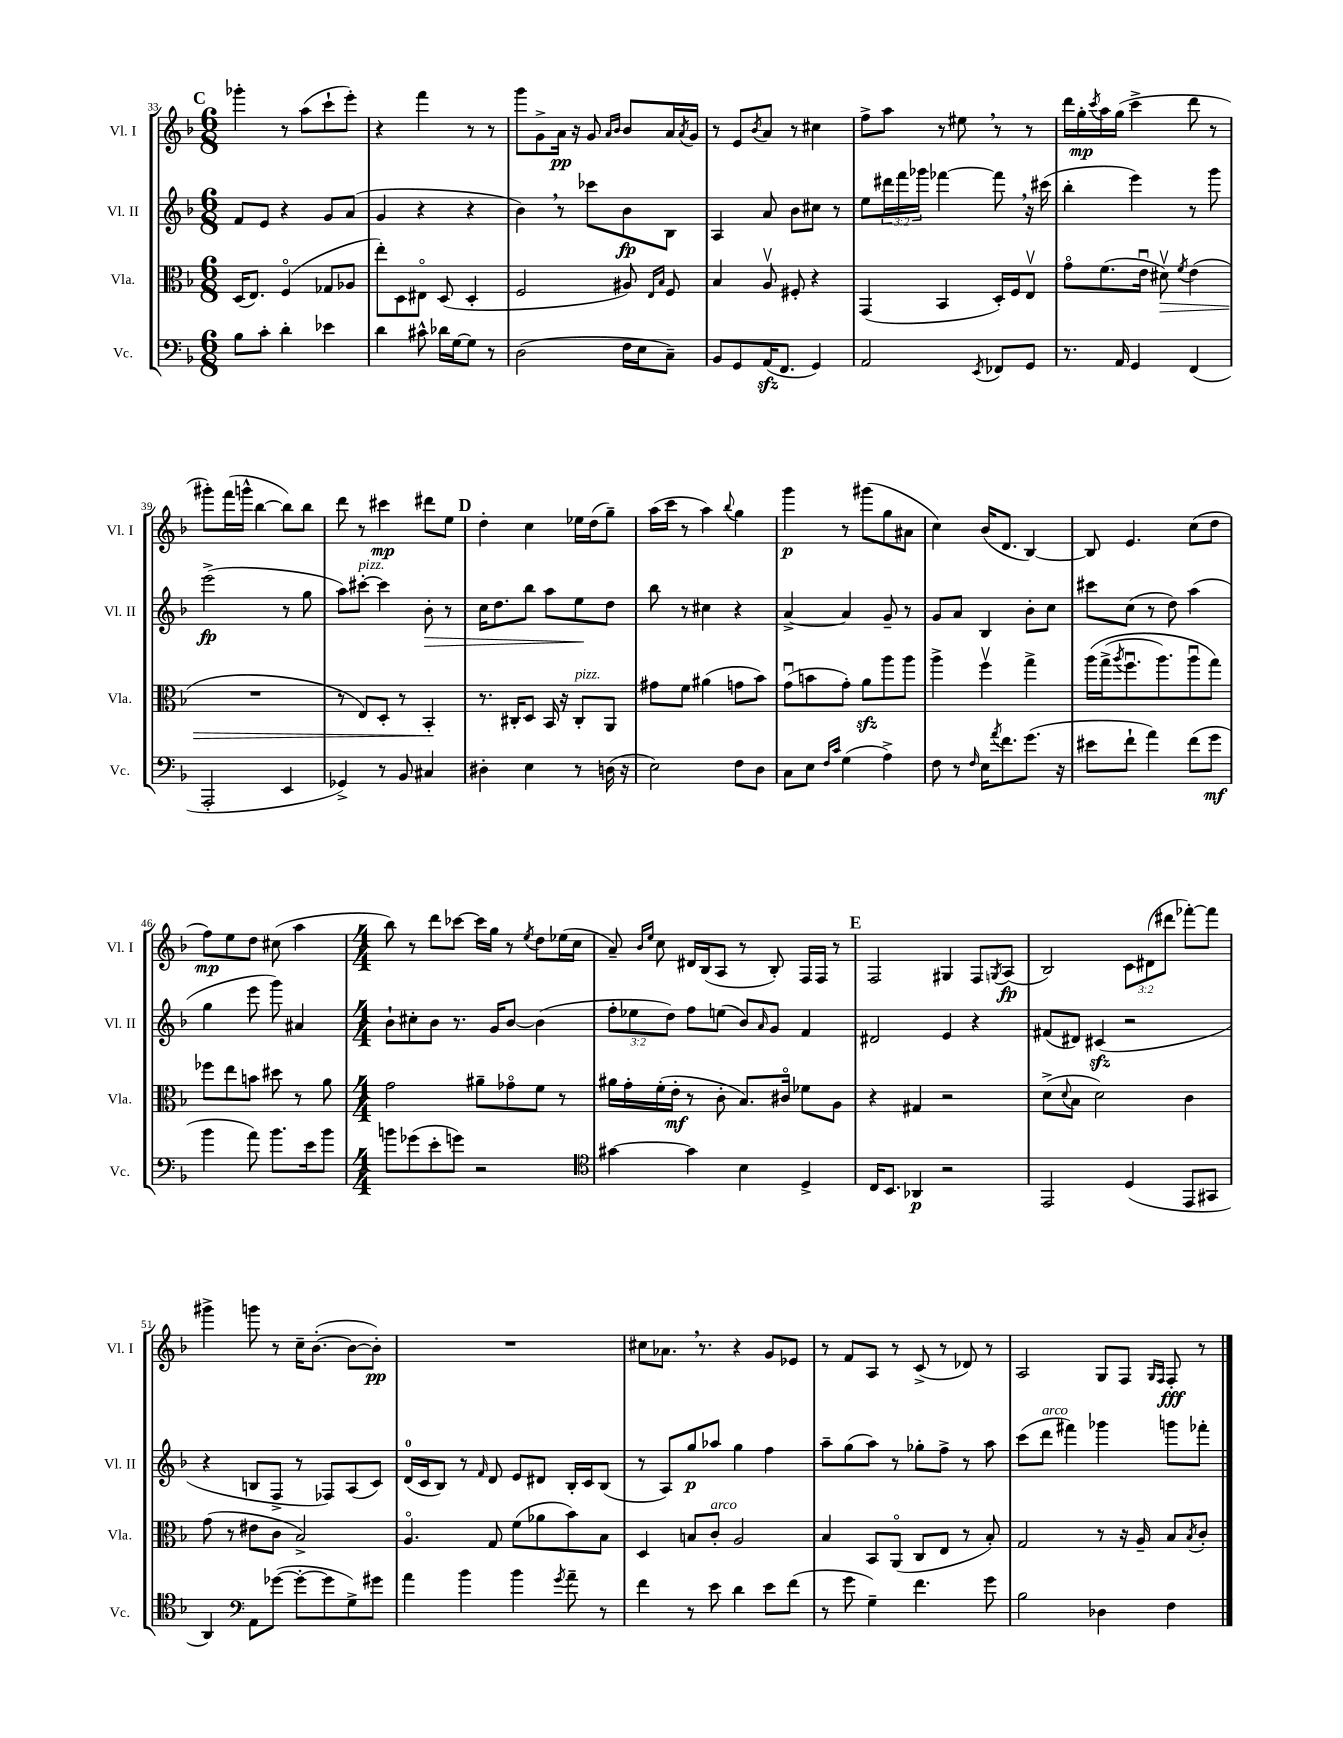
<<
\new StaffGroup <<
\new Staff = "s0" \with { instrumentName = "Vl. I" shortInstrumentName = "Vl. I" } {
    \clef treble \key f \major \numericTimeSignature \time 6/8 \override Staff.TupletNumber.text = #tuplet-number::calc-fraction-text
    \mark \markup { \bold "C" } ges'''4-. r8 a''8( c'''8-! e'''8-.) |
    r4 f'''4 r8 r8 |
    g'''8 g'8-> a'16\pp r16 g'8 \grace { a'16 bes'16 } bes'8 a'16 \acciaccatura { a'8 } g'16 |
    r8 e'8 \acciaccatura { bes'8 } a'8 r8 cis''4 |
    f''8-> a''8 r8 eis''8 \breathe r8 r8 |
    d'''16 g''16-.\mp \acciaccatura { c'''8 } a''16 g''16( c'''4-> d'''8 r8 |
    gis'''8-.) f'''16( g'''16-^ bes''4~ bes''8) bes''8 |
    d'''8 r8 cis'''4\mp dis'''8 e''8 |
    \mark \markup { \bold "D" } d''4-. c''4 ees''16 d''16( g''8--) |
    a''16( c'''16 r8 a''4) \appoggiatura { bes''8 } g''4 |
    g'''4\p r8 gis'''8( g''8 ais'8 |
    c''4) bes'16( d'8. bes4~) |
    bes8 e'4. c''8( d''8 |
    f''8\mp) e''8 d''8 cis''8( a''4 |
    \numericTimeSignature \time 4/4 bes''8) r8 d'''8 ces'''8~ ces'''16 g''16 r8 \acciaccatura { e''8 } d''8 ees''16( c''16 |
    a'8--) \grace { bes'16 e''16 } c''8 dis'16 bes16( a8 r8 bes8-.) f16 f16 r8 |
    \mark \markup { \bold "E" } f2 gis4 f8 \acciaccatura { g8 } a8\fp( |
    bes2) \tuplet 3/2 { c'8 dis'8( dis'''8 } fes'''8~-.) fes'''8 |
    gis'''4-> g'''8 r8 c''16-- bes'8.~-.( bes'8~ bes'8-.\pp) |
    R1 |
    cis''8 aes'8. \breathe r8. r4 g'8 ees'8 |
    r8 f'8 a8 r8 c'8->( r8 des'8) r8 |
    a2 g8 f8 \grace { g16 f16 } f8-.\fff r8 \bar "|." |
}
\new Staff = "s1" \with { instrumentName = "Vl. II" shortInstrumentName = "Vl. II" } {
    \clef treble \key f \major \numericTimeSignature \time 6/8 \override Staff.TupletNumber.text = #tuplet-number::calc-fraction-text
    \mark \markup { \bold "C" } f'8 e'8 r4 g'8 a'8( |
    g'4 r4 r4 |
    bes'4) \breathe r8 ces'''8 bes'8\fp bes8 |
    a4 a'8 bes'8 cis''8 r8 |
    e''8 \tuplet 3/2 { dis'''16 f'''16 ges'''16 } fes'''4~ fes'''8 \breathe r16 cis'''16( |
    bes''4-. e'''4) r8 g'''8 |
    e'''2->\fp( r8 g''8 |
    a''8) cis'''8~-.^\markup { \italic "pizz." } cis'''4 bes'8-.\> r8 |
    \mark \markup { \bold "D" } c''16 d''8. bes''8 a''8 e''8\! d''8 |
    bes''8 r8 cis''4 r4 |
    a'4~-> a'4 g'8-- r8 |
    g'8 a'8 bes4 bes'8-. c''8 |
    cis'''8 c''8( r8 d''8) a''4( |
    g''4 e'''8 g'''8) ais'4 |
    \numericTimeSignature \time 4/4 bes'8-! cis''8-. bes'8 r8. g'16 bes'8~ bes'4( |
    \tuplet 3/2 { f''8-. ees''8 d''8) } f''8 e''8( bes'8) \grace { a'16 } g'8 f'4 |
    \mark \markup { \bold "E" } dis'2 e'4 r4 |
    fis'8( dis'8) cis'4\sfz( r2 |
    r4 b8 f8-> r8 fes8) a8( c'8) |
    d'16-0( c'16 bes8) r8 \grace { f'16 } d'8 e'8 dis'8 bes16-. c'16 bes8( |
    r8 a8) g''8\p aes''8 g''4 f''4 |
    a''8-- g''8( a''8) r8 ges''8-. f''8-> r8 a''8 |
    c'''8( d'''8^\markup { \italic "arco" } fis'''4) ges'''4 g'''8 fes'''8-. \bar "|." |
}
\new Staff = "s2" \with { instrumentName = "Vla." shortInstrumentName = "Vla." } {
    \clef alto \key f \major \numericTimeSignature \time 6/8
    \mark \markup { \bold "C" } d16( e8.) f4\flageolet( ges8 aes8 |
    e''8-.) d8 eis8\flageolet d8( d4-. |
    f2 ais8) \grace { e16 bes16 } f8 |
    bes4 a8\upbow fis8-. r4 |
    g,4( bes,4 d16-.) f16 e8\upbow |
    g'8\flageolet f'8.( e'16\downbow dis'8\upbow\>) \acciaccatura { f'8 } e'4( |
    R2. |
    r8 e8) d8-. r8 bes,4-.\! |
    \mark \markup { \bold "D" } r8. cis16-. d8 bes,16 r16 cis8-.^\markup { \italic "pizz." } a,8 |
    gis'8 f'8 ais'4( g'8 bes'8) |
    g'8\downbow( b'8 g'8-.) a'8\sfz a''8 a''8 |
    a''4-> f''4\upbow g''4-> |
    a''16\( g''16->( \acciaccatura { a''8 } f''8.\downbow a''8.) a''8\downbow g''8\) |
    fes''8 e''8 b'8 dis''8 r8 a'8 |
    \numericTimeSignature \time 4/4 g'2 ais'8-- ges'8\flageolet f'8 r8 |
    ais'16 g'16-. f'16-.( e'16-.\mf r8 c'8-. bes8.) cis'16\flageolet fes'8 a8 |
    \mark \markup { \bold "E" } r4 gis4 r2 |
    d'8->( \appoggiatura { d'8 } bes8 d'2) c'4 |
    g'8( r8 eis'8 c'8 bes2->) |
    a4.\flageolet g8 f'8( aes'8 bes'8) bes8 |
    d4 b8 c'8-.^\markup { \italic "arco" } a2 |
    bes4 bes,8 a,8\flageolet( c8 e8 r8 bes8-.) |
    g2 r8 r16 a16-- bes8 \acciaccatura { bes8 } c'8-. \bar "|." |
}
\new Staff = "s3" \with { instrumentName = "Vc." shortInstrumentName = "Vc." } {
    \clef bass \key f \major \numericTimeSignature \time 6/8
    \mark \markup { \bold "C" } bes8 c'8-. d'4-. ees'4 |
    d'4 cis'8-^ des'16 g16~ g8 r8 |
    d2( f16 e16 c8--) |
    bes,8 g,8 a,16\sfz( f,8. g,4) |
    a,2 \acciaccatura { e,8 } fes,8 g,8 |
    r8. a,16 g,4 f,4( |
    a,,2-. e,4 |
    ges,4->) r8 bes,8 cis4 |
    \mark \markup { \bold "D" } dis4-. e4 r8 d16( r16 |
    e2) f8 d8 |
    c8 e8 \grace { f16 c'16 } g4( a4->) |
    f8 r8 \grace { f16 } e16 \acciaccatura { a'8 } f'8. g'8.( r16 |
    eis'8 f'8-! a'4) f'8( g'8\mf |
    bes'4 a'8) bes'8. e'16 bes'8 |
    \numericTimeSignature \time 4/4 b'8 ges'8( e'8-. g'8) r2 |
    \clef tenor gis'4~ gis'4 bes4 d4-> |
    \mark \markup { \bold "E" } c16 bes,8. aes,4\p r2 |
    e,2 d4( e,8 gis,8 |
    a,4) \clef bass a,8 ges'8~( ges'8~-. ges'8 g8->) gis'8 |
    a'4 bes'4 bes'4 \acciaccatura { g'8 } a'8-- r8 |
    f'4 r8 e'8 d'4 e'8 f'8( |
    r8 g'8 g4--) f'4. g'8 |
    bes2 des4 f4 \bar "|." |
}
>>
>>
\layout { \context { \Score currentBarNumber = #33 } }
